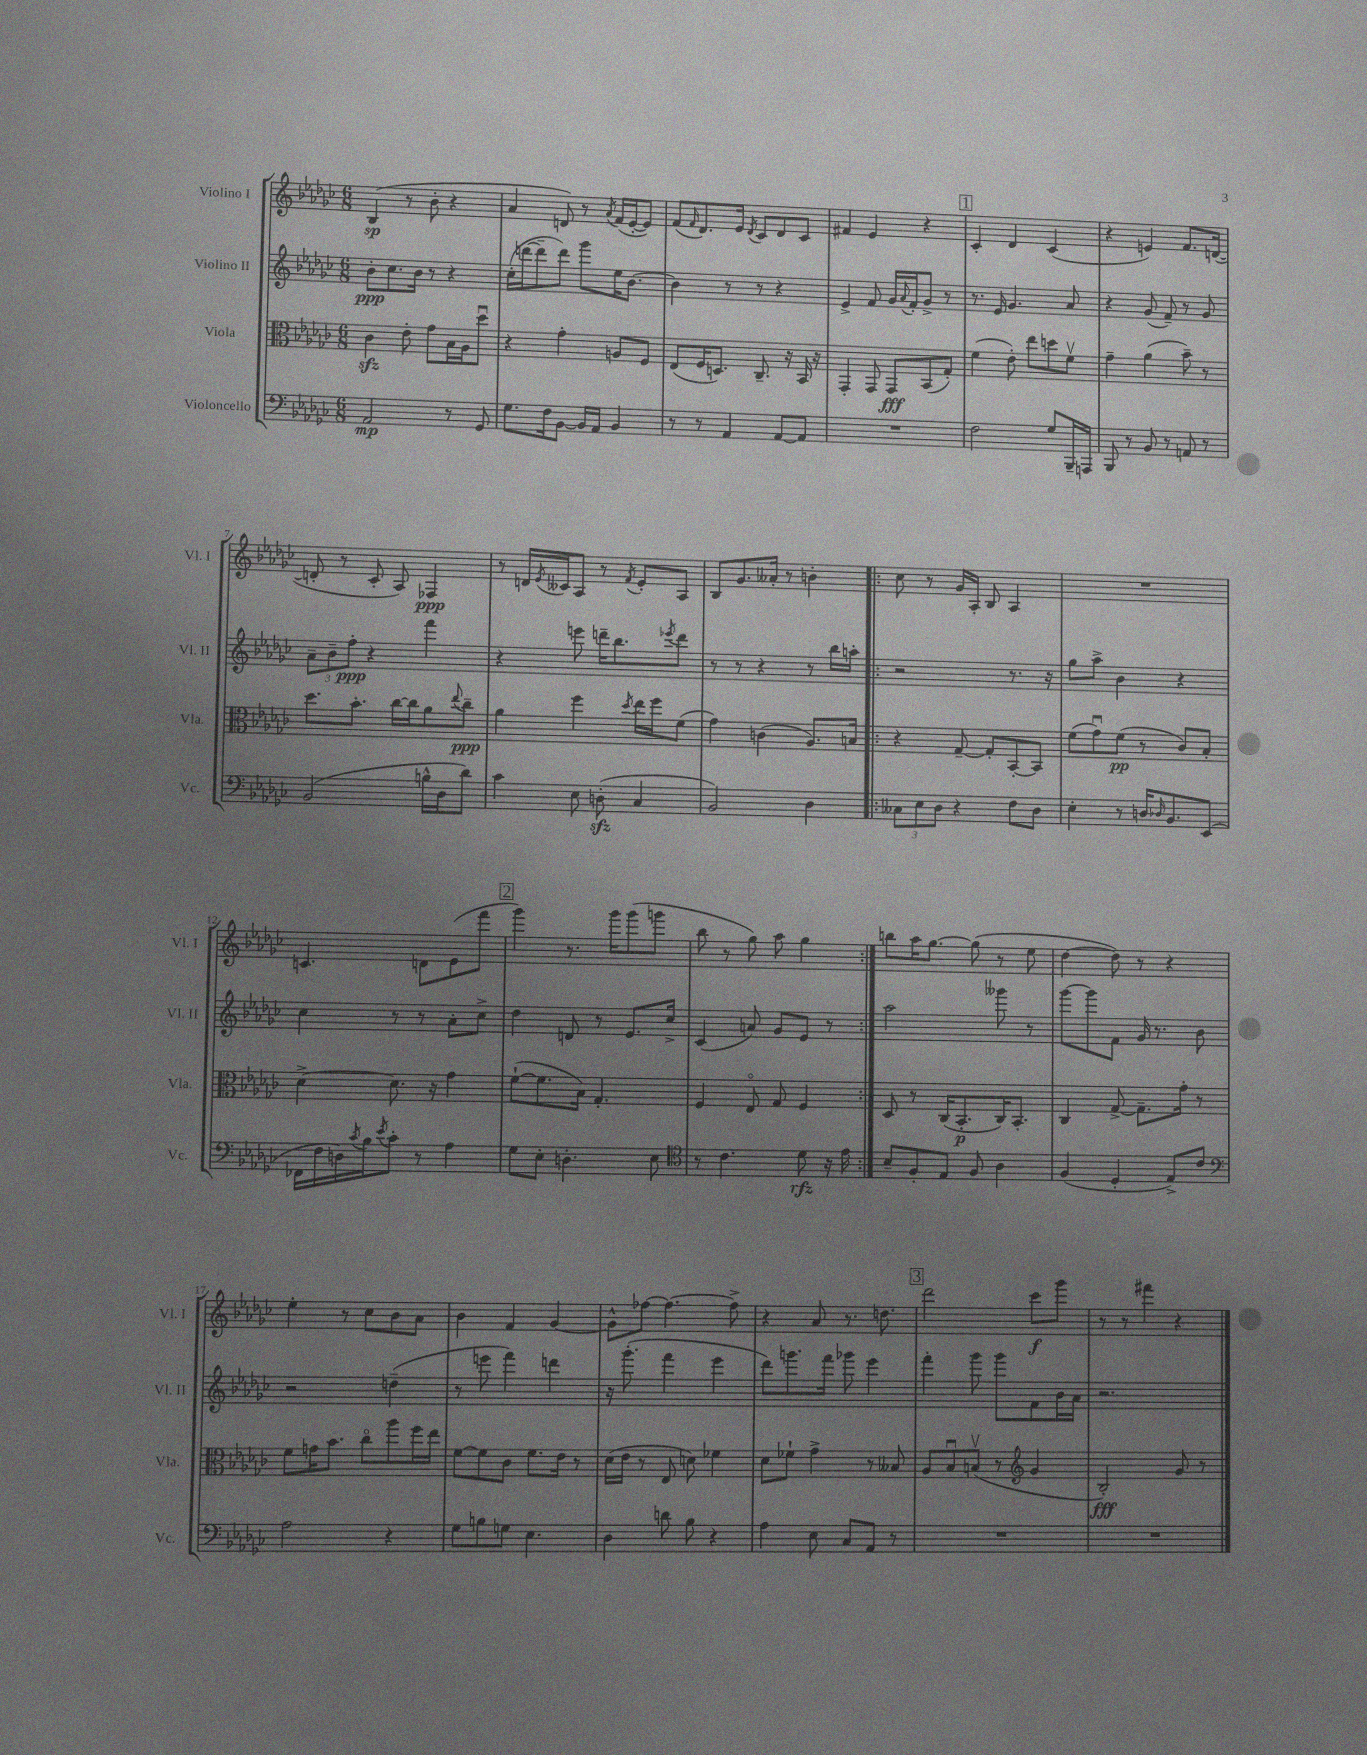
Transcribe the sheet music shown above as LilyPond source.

<<
\new StaffGroup <<
\new Staff = "s0" \with { instrumentName = "Violino I" shortInstrumentName = "Vl. I" } {
    \clef treble \key ges \major \numericTimeSignature \time 6/8
    bes4\sp( r8 bes'8-. r4 |
    aes'4 d'8) r8 \acciaccatura { aes'8 } f'16( ees'16~-. ees'8) |
    f'8( \grace { f'16 } des'8.) ees'16 \acciaccatura { des'8 } ces'8 des'8 ces'8 |
    fis'4 ees'4 r4 |
    \mark \markup { \box "1" } ces'4-. des'4 ces'4( |
    r4 e'4) f'8. d'16~( |
    d'8-. r8 ces'8-. aes8) fes4\ppp |
    r8 d'16 \acciaccatura { ees'8 } ceses'16 aes8 r8 \acciaccatura { f'8 } ees'8-. aes8 |
    bes8 ges'8. aeses'16-. r8 b'4-. |
    \repeat volta 2 { ces''8 r8 ges'16 aes16-. bes8 aes4 |
    R2. |
    c'4. d'8 ees'8( f'''8 |
    \mark \markup { \box "2" } ges'''4) r8. ges'''16 ges'''8( g'''8 |
    bes''8 r8 ges''8) aes''8 ges''4 | }
    b''8 aes''16 ges''8.~ ges''8( r8 ees''8 |
    des''4~ des''8) r8 r4 |
    ees''4-. r8 ces''8 bes'8 aes'8 |
    bes'4 f'4 ges'4~ |
    ges'8-^ fes''8~ fes''4.~ fes''8-> |
    r4 aes'8 r8. d''8. |
    \mark \markup { \box "3" } des'''2 ces'''8\f ges'''8 |
    r8 r8 fis'''4 r4 \bar "|." |
}
\new Staff = "s1" \with { instrumentName = "Violino II" shortInstrumentName = "Vl. II" } {
    \clef treble \key ges \major \numericTimeSignature \time 6/8
    bes'8-.\ppp ces''8. bes'16 r8 r4 |
    ces''16-.( d'''16~ d'''8-- d'''8) ges'''8 ees''16 bes'8.~ |
    bes'4 r8 r8 r4 |
    ees'4-> f'8 ges'16 \appoggiatura { aes'8 } f'16-. ges'8-> r8 |
    \mark \markup { \box "1" } r8. ees'16 ges'4. aes'8 |
    r4 ges'8( f'8--) r8 ges'8 |
    \tuplet 3/2 { aes'8-- bes'8-- f''8-.\ppp } r4 f'''4 |
    r4 e'''8 d'''16-- bes''8. \acciaccatura { ees'''8 } d'''8 |
    r8 r8 r4 r8 bes''16 a''16-. |
    \repeat volta 2 { r2 r8. r16 |
    ges''8 aes''8-> bes'4 r4 |
    ces''4 r8 r8 aes'8-. ces''8-> |
    \mark \markup { \box "2" } des''4 d'8 r8 ees'8. ces''16-> |
    ces'4( a'8) ges'8 ees'8 r8 | }
    aes''2 geses'''8 r8 |
    ges'''8~ ges'''8 f'8 ges'16 r8. bes'8 |
    r2 d''4--( |
    r8 e'''8 f'''4) d'''4 |
    r16 ges'''8.-.( f'''4 ees'''4 |
    des'''8) g'''8. f'''16 ges'''8 ees'''4 |
    \mark \markup { \box "3" } f'''4-. ges'''8 ges'''8 f'8 bes'16 aes'16 |
    r2. \bar "|." |
}
\new Staff = "s2" \with { instrumentName = "Viola" shortInstrumentName = "Vla." } {
    \clef alto \key ges \major \numericTimeSignature \time 6/8
    ces'4\sfz ees'8-. ges'8 bes16 aes16 des''8\downbow |
    r4 ges'4-. a8 f8 |
    ees8( f16 d8.) ces8.-- r16 bes,16 r16 |
    ges,4-. ges,8 ges,8\fff bes,8( ges8-.) |
    \mark \markup { \box "1" } f'4( ees'8-.) ees''8 d''8 f'8\upbow |
    ges'4-- aes'4( bes'8--) r8 |
    des''8. bes'8.-. ces''16~ ces''16 aes'8 \appoggiatura { ees''8 } ces''8--\ppp |
    aes'4 f''4 \acciaccatura { des''8 } ees''16 f''16 f'8( |
    ges'4) c'4( aes8.) b16 |
    \repeat volta 2 { r4 ges8~-- ges8-. bes,8~-. bes,8 |
    f'8( ges'8\downbow) f'8\pp( r8 ces'8) bes8-. |
    des'4~-> des'8. r16 ges'4 |
    \mark \markup { \box "2" } f'8~-!( f'8. bes16) ges4.-. |
    f4 ees8\flageolet ges8 f4 | }
    des8 r8 ces16( bes,8.-.\p ces16) bes,8.-. |
    ces4 ges8~-> ges8.-- ges'16-. r8 |
    f'8 g'16 bes'8. ces''8\flageolet aes''8 f''16 ees''16 |
    f'8~ f'8 ces'8 f'8. ees'16 r8 |
    des'16( ees'16 r8 ees8 d'8) fes'4 |
    des'8 fes'8-! ges'4-> r8 beses8 |
    \mark \markup { \box "3" } aes8 bes8\downbow b8\upbow( r8 \clef treble ges'4 |
    bes2-.\fff) ges'8 r8 \bar "|." |
}
\new Staff = "s3" \with { instrumentName = "Violoncello" shortInstrumentName = "Vc." } {
    \clef bass \key ges \major \numericTimeSignature \time 6/8
    aes,2\mp r8 ges,8 |
    ges8. f16 bes,8~ bes,16 aes,16 bes,4 |
    r8 r8 aes,4 aes,8~ aes,8 |
    R2. |
    \mark \markup { \box "1" } f2 ges8 bes,,16-- a,,16 |
    bes,,8 r8 bes,8 r8 a,8 r8 |
    bes,2( b16-^ des16 des'8) |
    ces'4 ees8 d8-.\sfz( ces4 |
    bes,2) des4 |
    \repeat volta 2 { \tuplet 3/2 { ceses8 ees8 des8 } r4 f8 des8 |
    ees4-. r8 d16 \grace { des16 } bes,8. ees,8( |
    fes,16 f16 d16) \acciaccatura { ces'8 } bes16 \acciaccatura { ees'8 } ces'8-. r8 aes4 |
    \mark \markup { \box "2" } ges8 ees8-. d4.-. ees8 |
    \clef tenor r8 ces'4. des'8\rfz r16 ees'16 | }
    bes8-- f8-. ees8 f8 aes4 |
    f4( des4-. ees8->) ces'8 |
    \clef bass aes2 r4 |
    ges8 b8 g8 ees4. |
    des4 d'8 bes8 r4 |
    aes4 ees8 ces8 aes,8 r8 |
    \mark \markup { \box "3" } R2. |
    R2. \bar "|." |
}
>>
>>
